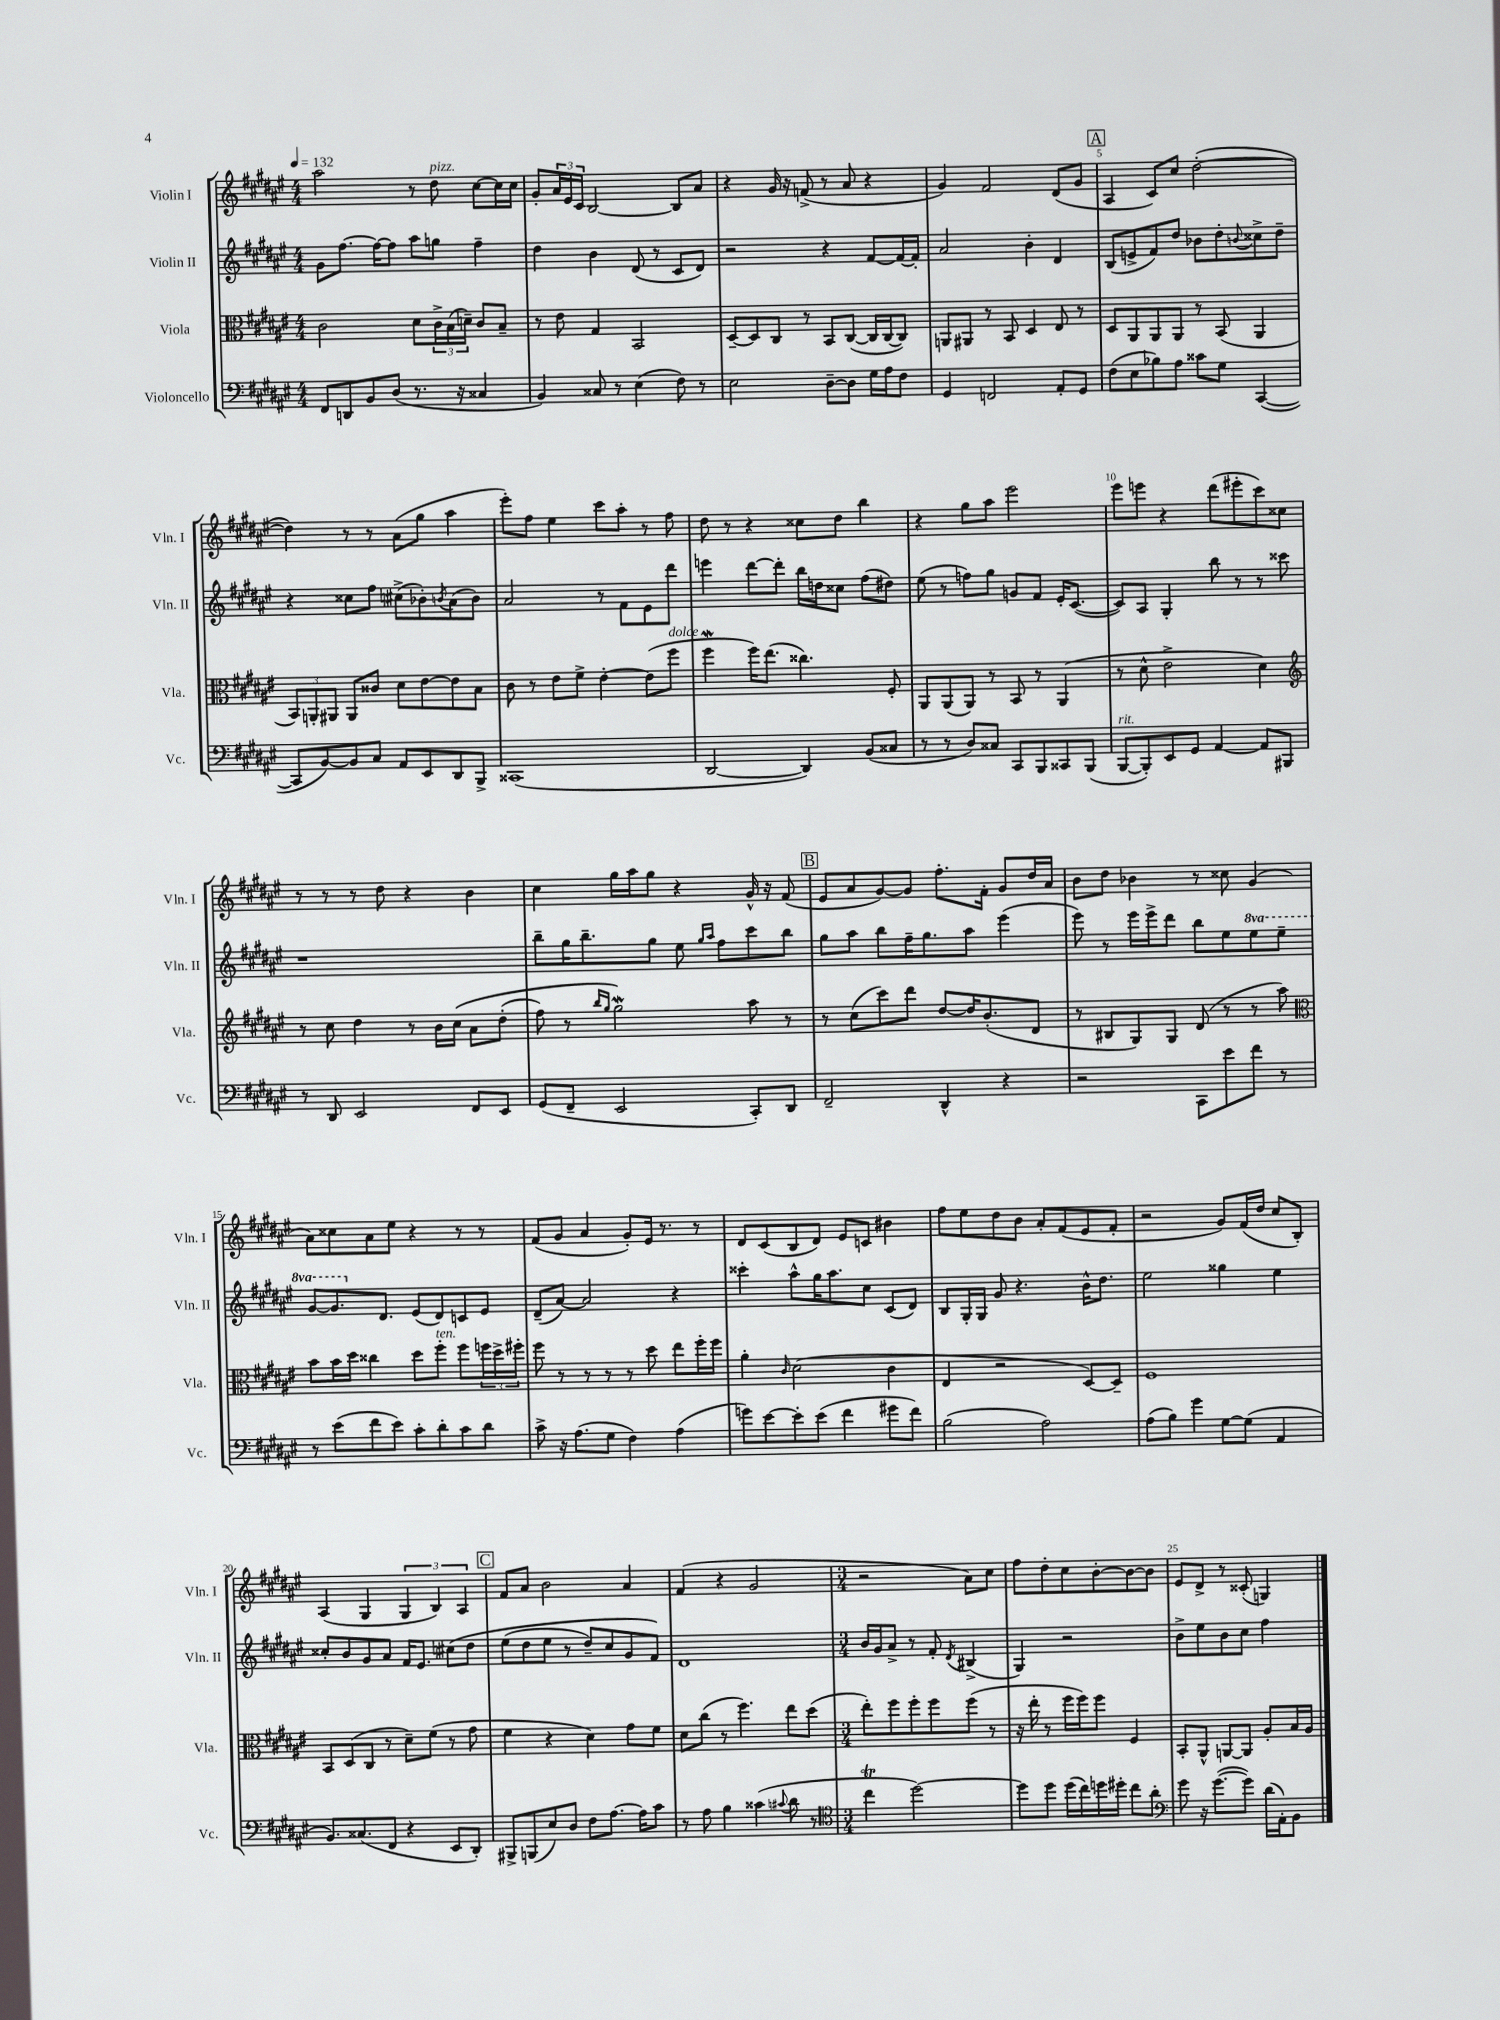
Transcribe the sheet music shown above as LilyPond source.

<<
\new StaffGroup <<
\new Staff = "s0" \with { instrumentName = "Violin I" shortInstrumentName = "Vln. I" } {
    \clef treble \key fis \major \numericTimeSignature \time 4/4 \tempo 4 = 132
    ais''2 r8 dis''8^\markup { \italic "pizz." } cis''8~ cis''16 cis''16 |
    gis'8-. \tuplet 3/2 { ais'16 eis'16 cis'16 } b2~ b8 ais'8 |
    r4 gis'16 r16 f'8->( r8 ais'8 r4 |
    gis'4) fis'2 dis'8( gis'8 |
    \mark \markup { \box "A" } ais4 cis'8) cis''8 dis''2~-.( |
    dis''4) r8 r8 ais'8( gis''8 ais''4 |
    eis'''8-.) fis''8 eis''4 cis'''8 ais''8-. r8 fis''8 |
    dis''8 r8 r4 cisis''8 dis''8 b''4 |
    r4 gis''8 ais''8 eis'''2 |
    eis'''8 e'''8 r4 dis'''8( eis'''8-. cis'''8) cisis''8 |
    r8 r8 r8 dis''8 r4 b'4 |
    cis''4 gis''16 ais''16 gis''8 r4 gis'16-^ r16 fis'8( |
    \mark \markup { \box "B" } eis'8 ais'8 gis'8~) gis'8 fis''8.-. fis'16-. gis'8 dis''16 ais'16 |
    b'8 dis''8 bes'4 r8 cisis''8 gis'4( |
    ais'8) cisis''8 ais'8 eis''8 r4 r8 r8 |
    fis'8( gis'8 ais'4 gis'8-.) eis'16 r8. r8 |
    dis'8 cis'8( b8 dis'8) eis'8 c'8 bis'4 |
    fis''8 eis''8 dis''8 b'8 ais'8-. fis'8( eis'8 fis'8-. |
    r2 gis'8) fis'16( dis''16 cis''8 b8-.) |
    ais4( gis4 \tuplet 3/2 { gis4 b4) ais4 } |
    \mark \markup { \box "C" } fis'8 ais'8 b'2 ais'4 |
    fis'4( r4 gis'2 |
    \numericTimeSignature \time 3/4 r2 ais'8) cis''8 |
    fis''8 dis''8-. cis''8 b'8~-. b'8~ b'8 |
    eis'8 dis'8-> r8 cisis'8-.( g4) \bar "|." |
}
\new Staff = "s1" \with { instrumentName = "Violin II" shortInstrumentName = "Vln. II" } {
    \clef treble \key fis \major \numericTimeSignature \time 4/4 \set Staff.ottavationMarkups = #ottavation-simple-ordinals
    gis'8 fis''8.~ fis''16~ fis''8 ais''8 g''8 fis''4-- |
    dis''4 b'4 dis'8( r8 cis'8 dis'8) |
    r2 r4 fis'8~ fis'16~ fis'16-. |
    ais'2 b'4-. dis'4 |
    \mark \markup { \box "A" } b8( e'8-> fis'8) dis''8 bes'8 dis''8-. \appoggiatura { b'8 } cisis''8-> dis''8-- |
    r4 cisis''8 fis''8 cis''8->( bes'8-.) \acciaccatura { b'8 } ais'8( b'8) |
    ais'2 r8 fis'8 eis'8 dis'''8 |
    e'''4 dis'''8~ dis'''8-. b''16 d''16 cisis''8 fis''8( dis''8) |
    eis''8( r8 f''8) gis''8 g'8 fis'8 eis'16-. cis'8.~( |
    cis'8) ais8 gis4-. b''8 r8 r8 cisis'''8 |
    r1 |
    b''8-- gis''16 b''8.-- gis''8 eis''8 \grace { gis''16 ais''16 } fis''8 cis'''8 b''8 |
    \mark \markup { \box "B" } gis''8 ais''8 b''8 fis''16-- gis''8. ais''8 eis'''4( |
    eis'''8) r8 eis'''16 eis'''16-> dis'''8 b''8 eis''8 \ottava #1 eis'''8 eis'''8-- |
    gis''8~ gis''8. \ottava #0 dis'8. eis'8( dis'8) c'8 eis'8 |
    dis'8--( ais'8~) ais'2 r4 |
    cisis'''4-. ais''8-^ gis''16 ais''8. cis''8 cis'8( dis'8) |
    b8 gis16-. gis16 gis'8 r4. b'16-^ dis''8. |
    eis''2 gisis''4 eis''4 |
    cisis''8-. b'8 gis'8 ais'8 fis'16 eis'8. cis''8\( dis''8 |
    \mark \markup { \box "C" } eis''8( dis''8 eis''8 r8 dis''8--) cis''8 gis'8 fis'8\) |
    dis'1 |
    \numericTimeSignature \time 3/4 b'16 gis'16 ais'8-> r8 fis'8-. \acciaccatura { dis'8 } bis4->( |
    gis4) r2 |
    b'8-> eis''8 b'8 cis''8 fis''4 \bar "|." |
}
\new Staff = "s2" \with { instrumentName = "Viola" shortInstrumentName = "Vla." } {
    \clef alto \key fis \major \numericTimeSignature \time 4/4
    cis'2 dis'8 \tuplet 3/2 { cis'16-> b16( d'16--) } cis'8 b8-- |
    r8 eis'8 gis4 b,2 |
    dis8~-- dis8 cis8 r8 b,8 cis8~( cis16 cis16~ cis8) |
    a,8 ais,8 r8 b,8 dis4 eis8 r8 |
    \mark \markup { \box "A" } dis8 ais,8 ais,8 ais,8 r8 b,8( ais,4 |
    \tuplet 3/2 { b,8) a,8-. ais,8 } ais,8 cisis'8 dis'8 eis'8~ eis'8 b8 |
    cis'8 r8 eis'8 fis'8-> eis'4~-. eis'8( fis''8^\markup { \italic "dolce" } |
    fis''4\mordent fis''16) eis''8.( cisis''4.) fis8-. |
    ais,8 ais,8( ais,8) r8 b,8 r8 ais,4( |
    r8 dis'8-^ eis'2-> dis'4) |
    \clef treble r8 cis''8 dis''4 r8 b'16 cis''16\( ais'8 dis''8-.( |
    fis''8) r8 \grace { b''16 gis''16 } gis''2\mordent\) ais''8 r8 |
    \mark \markup { \box "B" } r8 cis''8( cis'''8) dis'''8 dis''8~ dis''16 b'8.-.( dis'8 |
    r8 bis8 gis8) gis8 dis'8( r8 r8 ais''8) |
    \clef alto b'8 b'16 dis''16 cisis''4 dis''8 fis''8-.^\markup { \italic "ten." } fis''8 \tuplet 3/2 { f''16 dis''16-> fis''16-. } |
    fis''8 r8 r8 r8 r8 dis''8 eis''8 fis''16-. fis''16 |
    ais'4-. \grace { cis'16 } dis'2( cis'4 |
    eis4 r2 dis8~) dis8-- |
    fis1 |
    b,8 dis8( cis8 r8 dis'8--) fis'8( r8 gis'8 |
    \mark \markup { \box "C" } fis'4 r4 dis'4) gis'8 fis'8 |
    dis'8 cis''8( r8 fis''4.) eis''8 dis''8( |
    \numericTimeSignature \time 3/4 eis''8-.) fis''8 fis''8-. fis''8 fis''8( r8 |
    r16 eis''16-. r8 fis''16 fis''16) fis''8 fis4 |
    b,8-. ais,8-^ a,8~ a,8 ais8-. b16 ais16 \bar "|." |
}
\new Staff = "s3" \with { instrumentName = "Violoncello" shortInstrumentName = "Vc." } {
    \clef bass \key fis \major \numericTimeSignature \time 4/4
    fis,8 d,8 b,8 dis8( r8. r16 cisis4 |
    b,4) cisis8 r8 eis4( fis8) r8 |
    eis2 dis8~-- dis8 gis16 ais16 fis8 |
    gis,4 f,2 ais,8-. gis,8 |
    \mark \markup { \box "A" } fis8( eis8 bes8) ais8 cisis'8 gis8 cis,4~( |
    cis,8 b,8~) b,8 cis8 ais,8 eis,8 dis,8 b,,8-> |
    cisis,1( |
    dis,2~ dis,4) b,8( cisis8 |
    r8 r8 dis8) cisis8 cis,8 b,,8 cisis,8 b,,8( |
    b,,8~^\markup { \italic "rit." } b,,8-.) eis,8 gis,8 ais,4~ ais,8 bis,,8 |
    r8 dis,8 eis,2 fis,8 eis,8 |
    gis,8( fis,8-- eis,2 cis,8-.) dis,8 |
    \mark \markup { \box "B" } fis,2-- dis,4-^ r4 |
    r2 cis,8 eis'8 fis'8 r8 |
    r8 eis'8( fis'8 eis'8) cis'8-. dis'8-. cis'8 dis'8 |
    cis'8-> r16 ais8.( gis8 fis4) ais4( |
    g'8) eis'8~ eis'8-. eis'8( fis'4 gis'8 fis'8) |
    b2( ais2) |
    ais8( b8) gis'4 gis8~ gis8( ais,4 |
    b,8.) cisis8.( fis,8 r4 eis,8 dis,8-.) |
    \mark \markup { \box "C" } bis,,8-> b,,8( eis8) dis8 fis8 ais8.~ ais16 cis'8 |
    r8 ais8 b4 cisis'4( \appoggiatura { cis'8 } dis'8 r8 |
    \numericTimeSignature \time 3/4 \clef tenor cis''4\trill dis''2~) |
    dis''8 dis''8 dis''16( cis''16) d''16 dis''16-. cis''8 ais'8-. |
    \clef bass gis'8 r16 gis'8.~( gis'8) dis'16( ais,16-.) b,8 \bar "|." |
}
>>
>>
\layout { \context { \Score \override BarNumber.break-visibility = ##(#f #t #t) barNumberVisibility = #(every-nth-bar-number-visible 5) } }
